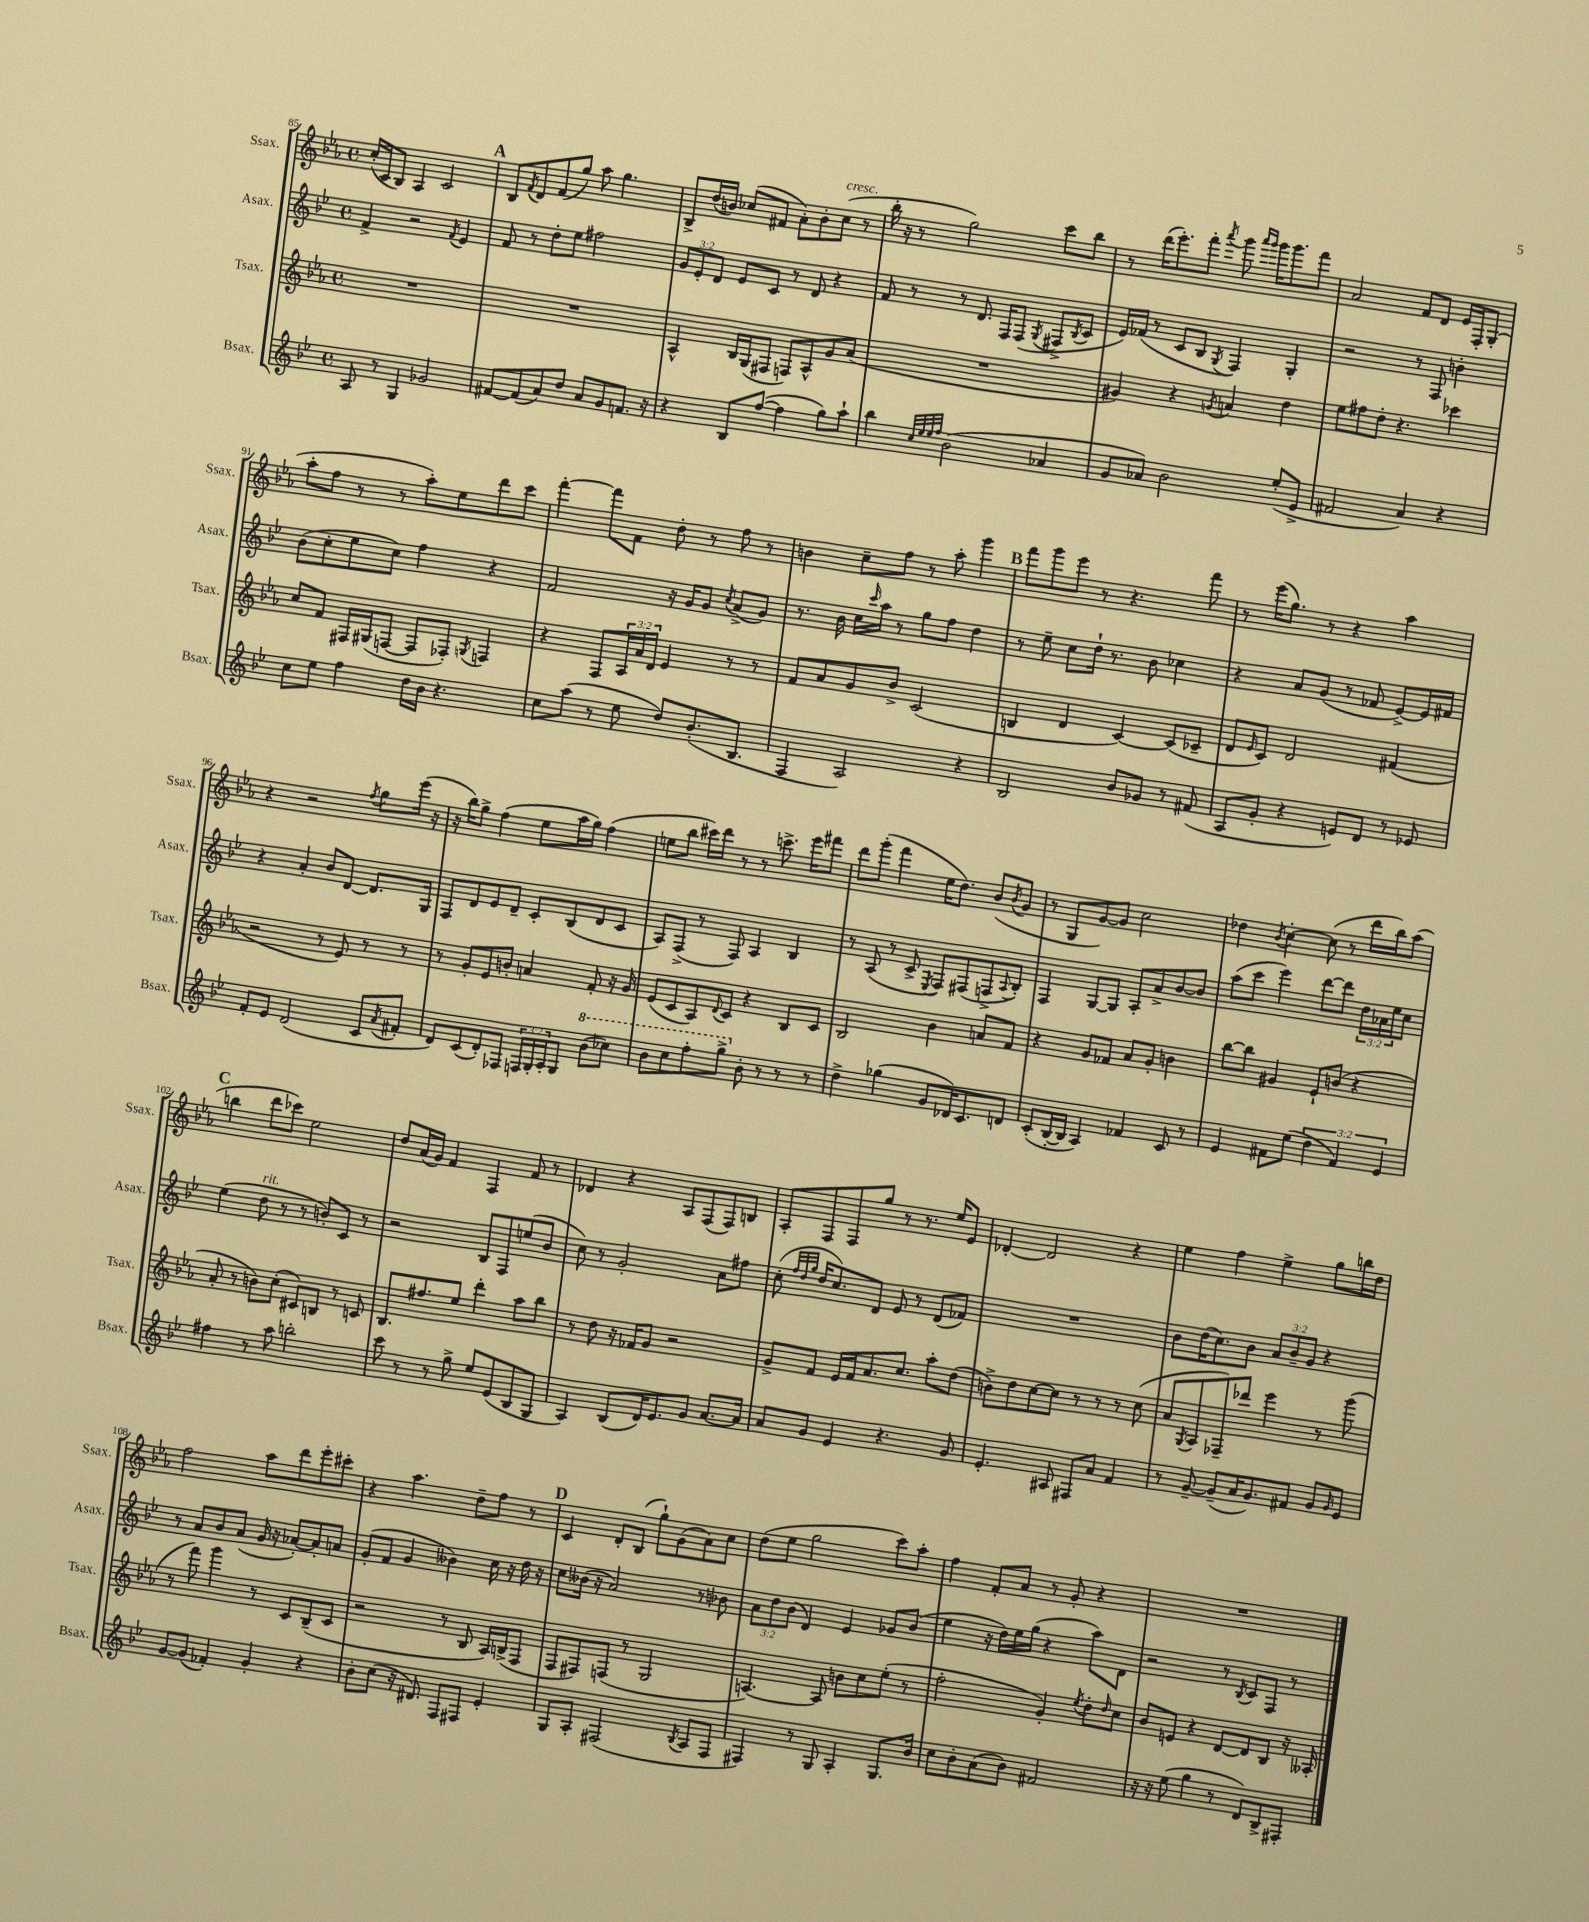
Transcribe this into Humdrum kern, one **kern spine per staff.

**kern	**kern	**kern	**kern
*part4	*part3	*part2	*part1
*staff4	*staff3	*staff2	*staff1
*I"Bsax.	*I"Tsax.	*I"Asax.	*I"Ssax.
*I'Bsax.	*I'Tsax.	*I'Asax.	*I'Ssax.
*clefG2	*clefG2	*clefG2	*clefG2
*k[b-e-]	*k[b-e-a-]	*k[b-e-]	*k[b-e-a-]
*M4/4	*M4/4	*M4/4	*M4/4
*met(c)	*met(c)	*met(c)	*met(c)
=85	=85	=85	=85
8A/	1r	4f^/	(16cc'/LL
.	.	.	16c/J
8r	.	.	8B-/J)
4G/	.	2r	4A-/
2g-X/	.	.	2c/
.	.	8qf/	.
.	.	4e-/	.
!!LO:REH:place=s1:t=A
=86	=86	=86	=86
[8f#X/L	1r	8f/	8B-/L
.	.	.	8qf/
(8f#/]	.	8r	8d/
8a/)	.	8dd'\L	(8f/
8dd/J	.	8ee-\J	8gg/J)
8a/L	.	2ff#X\	8aa-\
8g/	.	.	4.gg\
8.fn/J	.	.	.
16r	.	.	.
=87	=87	=87	=87
4r	4A-^^/	12g/L	8B-^/L
.	.	12e-'/	.
.	.	.	(16dd/L
.	.	12d/J	.
.	.	.	16bn/JJ)
8B-/L	16B-/LL	8e-/L	(8cc-X/L
.	(16G/J	.	.
([8ff/J	8F#X/J	8c/J	8f#X/J
4ff\]	8Fn/L)	8r	8a-'\L)
.	8A-^^/	8d/	8b'\
!	!	!	!LO:TX:a:i:t=cresc.
8gg\L)	8g/	4r	(8cc-\J
8aa`\J	(8a-/J	.	8r
=88	=88	=88	=88
4bb-\	1r	8f/	16bb-'\
.	.	.	16r
.	.	8r	8r
32qqcc/LLL	.	.	.
32qqee-/	.	.	.
32qqee-/	.	.	.
32qqff/JJJ	.	.	.
(2b-\	.	8r	2gg\)
.	.	8.d/	.
.	.	16F/KL	.
.	.	(8F/J	.
.	.	8qG/	.
4a-X/	.	8F#X^/L	8ccc\L
.	.	8qB-/	.
.	.	8c/J	8bb-\J
=89	=89	=89	=89
8g/L	4g#X/)	16e-/LL)	8r
.	.	(16f-X/JJ	.
8a-X/J)	.	8r	(16ddd\KL
.	.	.	8.eee-'\)
2b-\	4r	8c/L	.
.	.	8B-/J	8fff'\J
.	8qgn/	8qG/	8qaaa-/
.	4an/	4F/)	8ggg\
.	.	.	16qqaaa-/LL
.	.	.	16qqggg/JJ
.	.	.	16ggg\KL
.	.	.	8.ggg\
(8ee-'/L	4dd\	4G'/	.
8e-^/J	.	.	8fff\J
=90	=90	=90	=90
2f#X/	8ee-\L	2r	2a-/
.	8ff#X\	.	.
.	8dd'\J	.	.
.	4.r	.	.
4a/)	.	8r	8f/L
.	.	8F/	8d/J
4r	4ccc-X\	4bn'\	16e-/LL
.	.	.	16F'/J
.	.	.	(8G'/J
!!LO:LB:g=z
=91	=91	=91	=91
8cc\L	8cc/L	(8b-\L	8aa-'\L
8ee-\J	8f/J	8cc'\	8ff\J
4ff\	16F#X/LL	8ee-\	8r
.	(16G#X/J	.	.
.	[8Fn/J	8cc\J)	8r
16dd\LL	8F/L]	4ff\	8aa-'\L)
16b-\JJ	.	.	.
4.r	8F-X'/J)	.	8ee-\
.	8qGn/	.	.
.	4Fn/	4r	8ddd\
.	.	.	8ccc\J
=92	=92	=92	=92
8cc\L	4r	2f/	[4fff'\
(8aa\J	.	.	.
8r	8F/L	.	8fff\L]
8ee-\	24A-/L	.	8f\J
.	24a-/	.	.
.	24d/JJ	.	.
8dd/L)	4e-/	16r	8dd'\
.	.	16g/KL	.
(8.b-'/	.	8g/J	8r
.	.	8qcc/	.
.	8r	(8a^/L	8ff\
8.B-/J	.	.	.
.	8r	8g/J)	8r
=93	=93	=93	=93
4F/	8f/L	8.r	4bn\
.	8a-/	.	.
.	.	16b-\	.
2A/)	8g/	16cc\LL	8cc~\L
.	.	16qqccc/	.
.	.	16aa\JJ	.
.	8b-^/J	8r	8ff\J
.	(2c/	8gg\L	8r
.	.	8ff\J	8aa-'\
4r	.	4dd\	4ggg\
!!LO:REH:place=s1:t=B
=94	=94	=94	=94
2B-/	4Bn/	8r	8fff\L
.	.	8ee-~\	8ggg\
.	4d/	8cc\L	8eee-\J
.	.	16dd`\Jk	8r
.	.	8.r	.
8b-/L	[4c/)	.	4.r
8g-X/J	.	8b-\	.
8r	(8c/L]	4cc-X\	.
(8f#X/	8c-X~/J	.	8fff\
=95	=95	=95	=95
8A/L	8d/L	4r	8r
.	16qqe-/	.	.
8g'/J	8c/J)	.	(16eee-\KL
.	.	.	8.gg\J)
4r	2d/	8a/L	.
.	.	(8g/J	8r
8en/L)	.	8r	4r
8d/J	.	8f-X/	.
8r	(4f#X/	[8e-^/L)	4aa-\
8e-X/	.	16e-/L]	.
.	.	16f#X/JJ	.
!!LO:LB:g=z
=96	=96	=96	=96
8f'/L	2r	4r	4r
8e-/J	.	.	.
(2d/	.	4a'/	2r
.	8r	8b-/L	.
.	8e-/)	[8d/J	.
.	.	.	8qff/
8c/L	8r	8.d/L]	8gg\L
8qa/	.	.	.
8f#X'/J	8r	.	(16eee-\Jk
.	.	16G/Jk	16r
=97	=97	=97	=97
8d/L)	8r	8F/L	16r
.	.	.	16bb-\KL)
(8c/	8g'/L	8d/	8gg^\J
8d'/)	8e-/	8e-/	(4ff\
8F-X/J	8bn'/J	8d~/J	.
24Fn/LL	4an/	8c'/L	8ee-\L
24G'/	.	.	.
24A'/J	.	.	.
8G/J	.	(8B-/	16aa-\L
.	.	.	16gg\JJ)
*8va	*	*	*
(8bb-\L	8f'/	8d/	(4ff\
8ccc-X\J)	16r	8c/J	.
.	16g/	.	.
=98	=98	=98	=98
8bb-\L	(8e-/L	8A/L)	8een\L
8ccc\	8c/	(8F^/J	8bb-\J
8fff'\	8A-/)	8r	16ccc#X\LL)
.	.	.	16ddd\JJ
.	8qqd/	.	.
8ggg^\J	8c/J	8F/)	8r
*X8va	*	*	*
8b-'\	4r	4A/	8r
8r	.	.	8.cccn^\
8r	8B-/L	4B-/	.
.	.	.	16eee-\KL
8r	8c/J	.	8fff#X\J
=99	=99	=99	=99
4dd^\	2B-/	8r	8ddd\L
.	.	(8A/	(8ggg'\J
(4gg-X\	.	8r	4fff\
.	.	8c^/	.
.	.	8qE-/	.
8g/L	4b-\	8F/L)	16ee-\KL
.	.	.	8.dd\J)
16d-X/K)	.	(8F#X/	.
8.c/	.	.	.
.	8an/L	8Fn^/	(8b-/L
.	.	8qqA/	8qb-/
8dn/J	8f/J	8B-'/J)	8g/J
=100	=100	=100	=100
(8c'/L	4r	4F/	8r
[16B-'/L	.	.	8G/L
16B-/JJ]	.	.	.
4A/)	8g/L	[8G/L	[8g/)
.	8f-X/J	8G/J]	8g/J]
4f-X/	8a-/L	8A'/L	2cc\
.	8g'/J	8a^/	.
8c/	4bn\	[8b-/	.
8r	.	8b-/J]	.
=101	=101	=101	=101
4e-/	[8bb-\L	(8aa\L	4dd-X\
.	8bb-\J]	8ccc\J	.
.	.	.	8qb-/
8f#X\L	4g#X/	4eee-\)	[4cc'\
(8ee-\J	.	.	.
6dd\	8e-`/L	[8ddd\L	(8cc\]
.	(8bn/J	8ddd\J]	8r
6f#/)	.	.	.
.	4r	24dd\LL	16ddd\LL
.	.	24a-X\	.
.	.	.	16bb-\J)
6e-/	.	24ee-\J	.
.	.	8cc\J	(8aa-\J
!!LO:LB:g=z
!!LO:REH:place=s1:t=C
=102	=102	=102	=102
4ff#X\	8a-'/	(4ee-\	4bbn\
.	8r	.	.
!	!	!LO:TX:a:i:t=rit.	!
8r	8bn\L)	8dd\	8ddd\L
8aa\	(8cc'\J	8r	8ccc-X\J)
2bbn'\	8c#X/L)	8r	2ee-\
.	8Bn/J	8bn'/L)	.
.	8r	8c/J	.
.	8cn/	8r	.
=103	=103	=103	=103
8ccc\	8.B-/L	2r	8dd/L
8r	.	.	(16a-/L
.	8.ff#X/	.	16g/JJ)
8r	.	.	4f/
8gg^\	8ee-/J	.	.
8ee-/L	4ddd'\	8B-/L	4F/
(8e-/	.	8F/	.
8B-/	8aa-\L	(8een/	8f/
8G/J	8bb-\J	8b-/J	8r
=104	=104	=104	=104
4A/)	8r	8cc\)	4d-X/
.	8dd\	8r	.
(8B-/L	16r	2g'/	4r
.	16f-X/KL	.	.
16d/K)	8g/J	.	.
8.e-/	.	.	.
.	2r	.	8A-/L
8g/J	.	.	(8F/
[8.a/L	.	8a\L	8F/)
.	.	8ff#X\J	8Bn/J
16a/Jk]	.	.	.
=105	=105	=105	=105
8a/L	8g^/L	(8cc'\	8A-'/L
.	.	32qqff/LLL	.
.	.	32qqdd/	.
.	.	32qqgg/JJJ	.
8g/J	8f/J	16dd/KL	8F/
.	.	8.cc/)	.
4e-/	16e-/LL	.	8F/
.	16f/J	.	.
.	8.a-/	8d/J	8gg/J
4.r	.	8e-/	8r
.	8.cc/J	.	.
.	.	8r	8.r
.	8aa-'\L	(8d/L	.
.	.	.	16ee-/KL
8g/	(8dd\J	8f-X/J)	8e-/J
=106	=106	=106	=106
4.e-'/	8bn^\L)	1r	[4d-X'/
.	8dd\	.	.
.	[8cc\	.	2d-/]
8A#X/	8cc\J]	.	.
8F#X/L	8r	.	.
8a/J	8r	.	.
4f/	8r	.	4r
.	(8cc\	.	.
=107	=107	=107	=107
8r	8a-/L	8b-\L	4ee-\
.	8qG/	.	.
[8g~/	8A-/	(16dd\K	.
.	.	8.cc\)	.
(8g~/L]	8F-X~/)	.	4ff\
16a/K	8ddd-X/J	8b-\J	.
8.g/)	.	.	.
.	4eee-\	12a/L	4ee-^\
.	.	12b-~/	.
8f#X/J	.	.	.
.	.	12g/J	.
8g/L	8r	4r	8gg\L
16qqg/	.	.	.
8e-/J	(8ggg\	.	16bbn\L
.	.	.	16dd\JJ
!!LO:LB:g=z
=108	=108	=108	=108
[8g/L	8r	8r	2ff\
(8g/J]	8fff\)	8a/L	.
4f-X'/)	4ggg\	8b-/	.
.	.	(8a/J	.
4g'/	8r	16g/	8aa-\L
.	.	16r	.
.	8c/L	[8a-X'/L)	8ddd\
4r	(8B-~/	8a-'/]	8eee-'\
.	8c/J	8an/J	8ccc#X'\J
=109	=109	=109	=109
8b-'\L	2r	(8g'/L	4r
(8cc\J	.	8f/J	.
16r	.	4g/	4.aa-\
8.d#X/)	.	.	.
8F/L	8r	4b--X\)	.
8F#X/J	8B-/	.	8dd~\L
4e-'/	16A-/LL)	16cc\	8ff\J
.	(16Bn^/J	16r	.
.	8F/J	16dd\	8r
.	.	16r	.
!!LO:REH:place=s1:t=D
=110	=110	=110	=110
8G/L	8F/L	8cc\L	4c/
8A'/J	8F#X/)	(16b--X\Jk	.
.	.	16r	.
(2F#X/	(8Fn/J	2a/)	8d'/L
.	8r	.	(8B-/J
.	2G/	.	8gg`\L)
.	.	.	(8g\
8qB-/	.	.	.
8A/L	.	8r	8a-\)
8F#/J	.	8b-X\	8cc\J
=111	=111	=111	=111
4F#X/)	[4.An/)	12a\L	(8dd\L
.	.	12dd\	.
.	.	.	8ee-\J
.	.	(12b-\J	.
8r	.	4d/)	2gg\
8G/	8A/]	.	.
4A'/	8bn\L	4e-/	.
.	8cc\	.	.
8.G/L	(8ee-'\J	8g-X/L	8ccc\L)
.	8r	(8b-/J	8aa-'\J
16b-/Jk	.	.	.
=112	=112	=112	=112
8cc\L	2ff'\	4ee-\	4ff\
8b-'\	.	.	.
(8a\	.	16r	8f'/L
.	.	16dd\LL)	.
8b-\J)	.	16ee-\	8a-/J
.	.	(16gg\JJ	.
2f#X/	4g'/)	4r	8r
.	.	.	8g'/
.	8qee-/	.	.
.	8dd'\L	8aa\L)	4r
.	16qqdd/	.	.
.	8cc\J	8d\J	.
=113	=113	=113	=113
16r	8b-/L	2r	1r
16r	.	.	.
(8ee-\	8en/J	.	.
4gg\	4r	.	.
8r	[8d/L	8r	.
.	.	8qB-/	.
8d/L)	8d/]	8c/L	.
8B-^/	8B-/J	8F/J	.
8F#X'/J	16r	8r	.
.	16A--X'/	.	.
==	==	==	==
*-	*-	*-	*-
